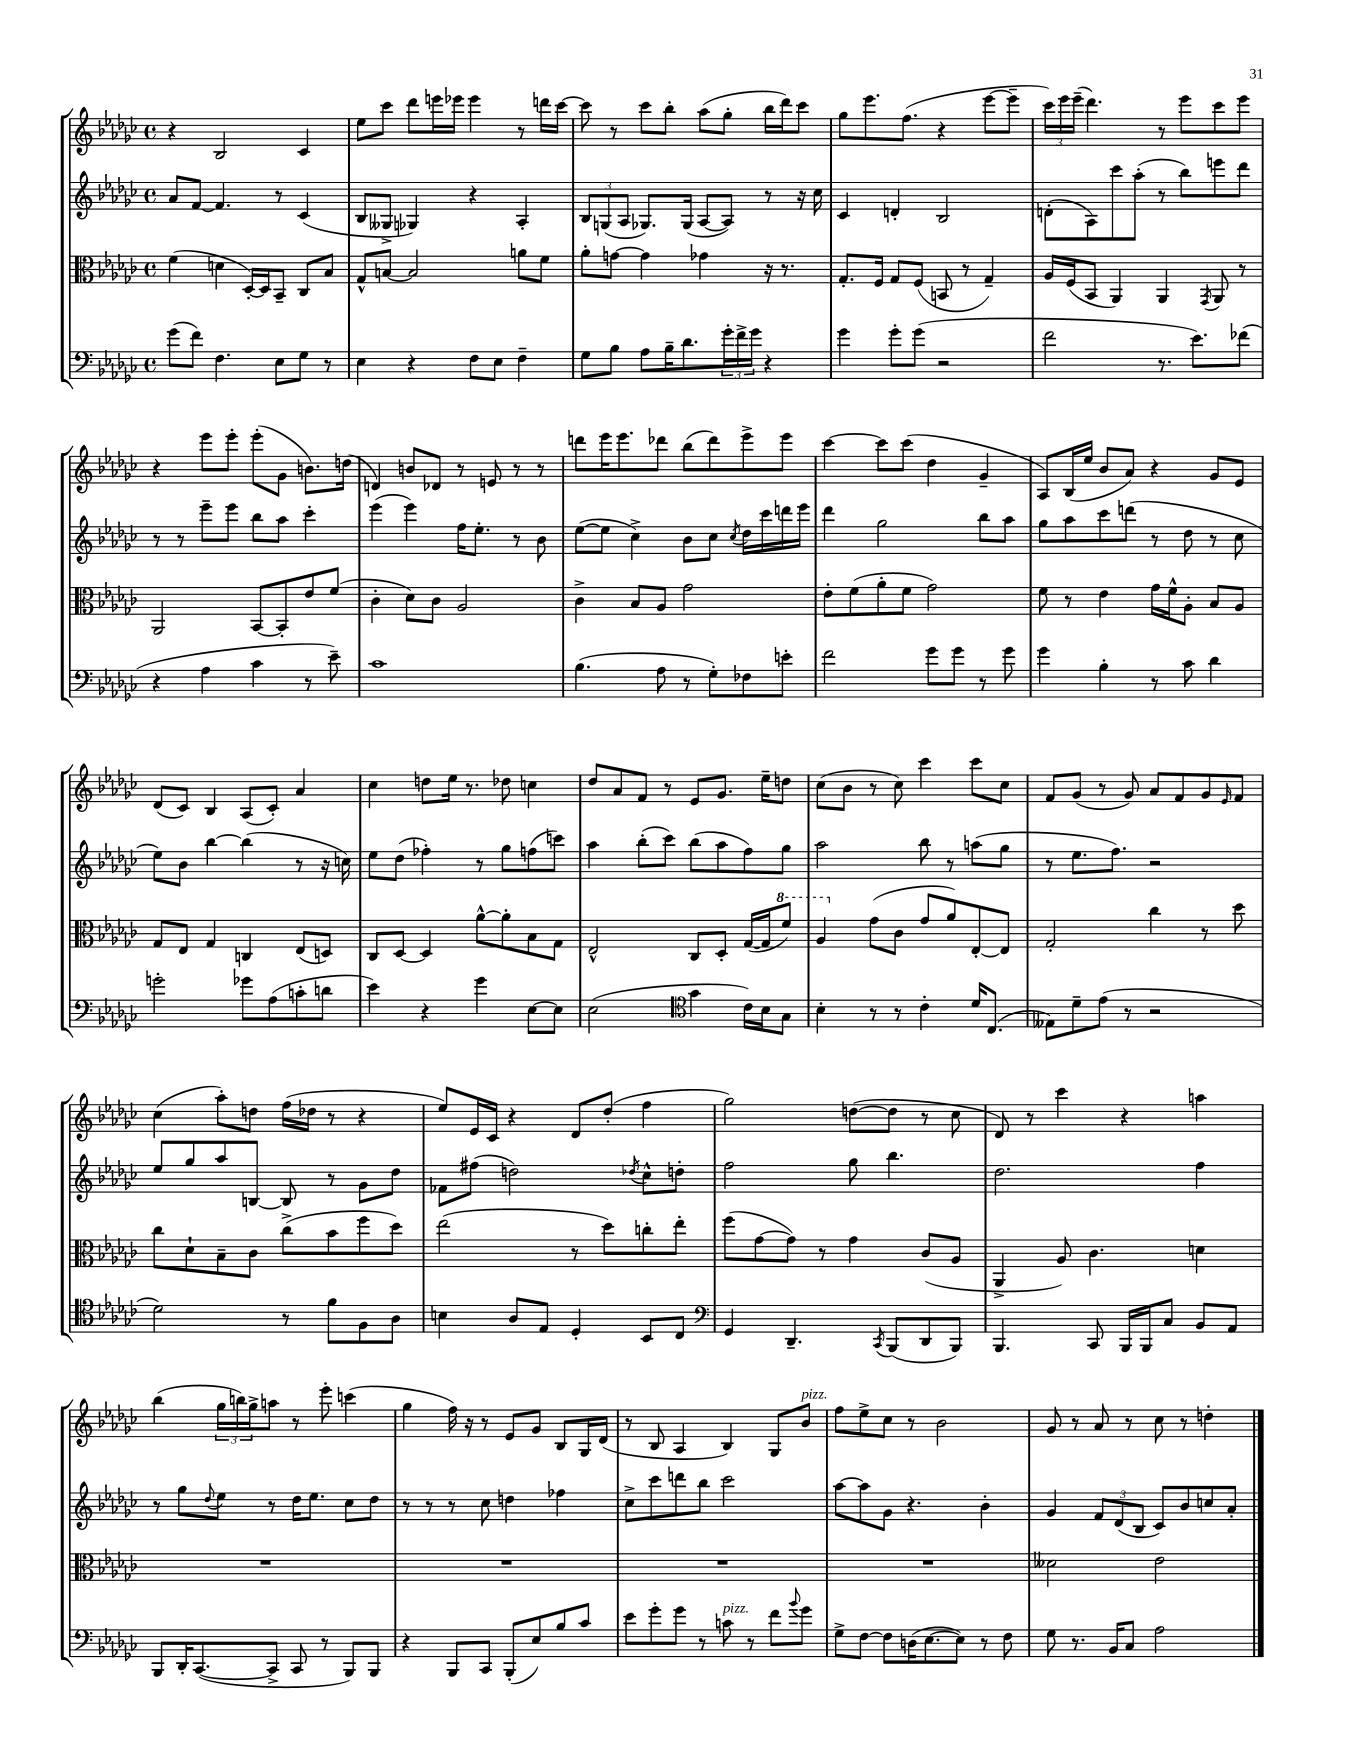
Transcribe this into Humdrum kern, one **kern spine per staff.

**kern	**kern	**kern	**kern
*staff4	*staff3	*staff2	*staff1
*clefF4	*clefC3	*clefG2	*clefG2
*k[b-e-a-d-g-c-]	*k[b-e-a-d-g-c-]	*k[b-e-a-d-g-c-]	*k[b-e-a-d-g-c-]
*M4/4	*M4/4	*M4/4	*M4/4
*met(c)	*met(c)	*met(c)	*met(c)
(8g-	(4f	8a-	4r
8f)	.	[8f	.
4.F	4d	4.f]	2B-
.	[16D-')	.	.
.	16D-]	.	.
8E-	8BB-~	8r	.
8G-	8C-	(4c-	4c-
8r	8B-	.	.
=	=	=	=
4E-	8G-^^	8B-	8ee-
.	[8B	8G--^	8ccc-
4r	2B]	4G-)	8ddd-
.	.	.	16eee
.	.	.	16eee-
8F	.	4r	4eee-
8E-	.	.	.
4F~	8a	4A-'	8r
.	8f	.	16ddd
.	.	.	[16ccc-
=	=	=	=
8G-	8a-'	12B-	8ccc-]
.	.	(12G	.
8B-	[8g	.	8r
.	.	12A-	.
8A-	4g]	8.G-)	8ccc-
16B-~	.	.	8bb-'
8.d-	.	(16G-	.
.	4g-	[8A-	(8aa-
24g-'	.	8A-])	8gg-'
24f^	.	.	.
24g-	.	.	.
4r	16r	8r	16bb-
.	8.r	.	16ddd-)
.	.	16r	8ccc-
.	.	16cc-	.
=	=	=	=
4g-	8.G-'	4c-	8gg-
.	.	.	8.eee-
.	16F	.	.
8g-'	8G-	4d'	.
.	.	.	(8.ff
(8g-	(8F	.	.
2r	8BB	2B-	4r
.	8r	.	.
.	4G-~)	.	[8eee-
.	.	.	8eee-~]
=	=	=	=
2f	16A-	(8d'	24ccc-)
.	.	.	24eee-
.	(16F	.	.
.	.	.	(24eee-~
.	8BB-	8A-)	4.ddd-)
.	4AA-)	8ccc-	.
.	.	(8aa-'	.
8.r	4AA-	8r	8r
.	.	8bb-)	8eee-
8.e-)	.	.	.
.	8qGG-	.	.
.	8AA-	8eee	8ccc-
(8f-	8r	8ddd-	8eee-
=	=	=	=
4r	2AA-	8r	4r
.	.	8r	.
4A-	.	8eee-~	8eee-
.	.	8eee-	8eee-'
4c-	[8BB-	8bb-	(8eee-'
.	8BB-']	8aa-	8g-
8r	8e-	4ccc-'	8.b)
8e-~)	(8f	.	.
.	.	.	(16dd
=	=	=	=
1c-	4c-'	(4eee-	4d)
.	8d-)	4eee-)	8b
.	8c-	.	8d-
.	2A-	16ff	8r
.	.	8.ee-'	.
.	.	.	8e
.	.	8r	8r
.	.	8b-	8r
=	=	=	=
(4.B-	4c-^	([8ee-	8ddd
.	.	8ee-]	16eee-
.	.	.	8.eee-
.	8B-	4cc-^)	.
8A-	8A-	.	8ddd-
8r	2g-	8b-	(8bb-
8G-')	.	8cc-	8ddd-)
.	.	8qcc-	.
8F-	.	16dd-	8eee-^
.	.	16ccc-	.
8e'	.	16ddd	8eee-
.	.	16eee-	.
=	=	=	=
2f	8e-'	4ddd-	[4ccc-
.	(8f	.	.
.	8a-'	2gg-	8ccc-]
.	8f	.	(8ccc-
8g-	2g-)	.	4dd-
8g-	.	.	.
8r	.	8bb-	4g-~
8g-	.	8aa-	.
=	=	=	=
4g-	8f	8gg-	8A-)
.	8r	8aa-	(16B-
.	.	.	16ee-
4B-'	4e-	8ccc-	8b-
.	.	(8ddd	8a-)
8r	16g-	8r	4r
.	16f^^	.	.
8c-	8A-'	8dd-	.
4d-	8B-	8r	8g-
.	8A-	8cc-	8e-
=	=	=	=
2g'	8G-	8ee-)	(8d-
.	8E-	8b-	8c-)
.	4G-	[4bb-	4B-
8g-	4C	(4bb-]	(8A-
(8A-	.	.	8c-')
8c'	(8E-	8r	4a-
8d	8D)	16r	.
.	.	16cc)	.
=	=	=	=
4e-)	8C-	8ee-	4cc-
.	[8D-	(8dd-	.
4r	4D-]	4ff-')	8dd
.	.	.	16ee-
.	.	.	8.r
4g-	[8a-^^	8r	.
.	8a-']	8gg-	8dd-
[8E-	8B-	(8ff	4cc
8E-]	8G-	8ccc)	.
=	=	=	=
(2E-	2E-^^	4aa-	8dd-
.	.	.	8a-
.	.	(8bb-'	8f
.	.	8ccc-)	8r
*clefC4	*	*	*
4g-	8C-	(8bb-	8e-
.	8D-'	8aa-	8.g-
16c-)	([16G-	8ff)	.
16B-	16G-]	.	16ee-~
8G-	8ff)	8gg-	8dd
=	=	=	=
4B-'	4a-	2aa-	(8cc-
.	.	.	8b-
8r	(8g-	.	8r
8r	8c-	.	8cc-)
4c-'	8g-	8bb-	4ccc-
.	8a-)	8r	.
16d-	[8E-'	(8aa	8ccc-
(8.C-	.	.	.
.	8E-]	8gg-	8cc-
=	=	=	=
8E--)	2G-'	8r	8f
8d-~	.	8.ee-	(8g-
(8e-	.	.	8r
.	.	8.ff)	.
8r	.	.	8g-)
2r	4cc-	2r	8a-
.	.	.	8f
.	8r	.	8g-
.	.	.	16qqe-
.	8dd-	.	8f
=	=	=	=
2d-)	8cc-	8ee-	(4cc-
.	8d-`	8gg-	.
.	8B-~	8aa-	8aa-')
.	8c-	[8B	8dd
8r	(8cc-^	8B]	(16ff
.	.	.	16dd-
8f	8b-	8r	8r
8F	8ff	8g-	4r
8A-	8dd-)	8dd-	.
=	=	=	=
4B	(2ee-	8f-	8ee-)
.	.	(8ff#	16e-
.	.	.	16c-
8A-	.	2dd)	4r
8E-	.	.	.
4D-'	8r	.	8d-
.	8dd-)	.	(8dd-'
.	.	8qdd-	.
8BB-	8cc'	8cc-^^	4ff
8C-	8ee-'	8dd'	.
=	=	=	=
*clefF4	*	*	*
4GG-	(8ff	2ff	2gg-)
.	[8g-	.	.
4.DD-~	8g-])	.	.
.	8r	.	.
.	4g-	8gg-	([8dd
8qCC-	.	.	.
(8BBB-	.	4.bb-	8dd]
8DD-	(8c-	.	8r
8BBB-)	8A-	.	8cc-
=	=	=	=
4.BBB-	4AA-^	2.dd-	8d-)
.	.	.	8r
.	8A-)	.	4ccc-
8CC-	4.c-	.	.
16BBB-	.	.	4r
16BBB-	.	.	.
8C-	.	.	.
8BB-	4d	4ff	4aa
8AA-	.	.	.
=	=	=	=
8BBB-	1r	8r	(4bb-
16DD-'	.	8gg-	.
([8.CC-	.	.	.
.	.	8qqdd-	.
.	.	8ee-	24gg-
.	.	.	24bb)
.	.	.	24gg-^
8CC-^]	.	8r	8aa
8CC-	.	16dd-	8r
.	.	8.ee-	.
8r	.	.	8eee-'
8BBB-)	.	8cc-	(4ccc
8BBB-	.	8dd-	.
=	=	=	=
4r	1r	8r	4gg-
.	.	8r	.
8BBB-	.	8r	16ff)
.	.	.	16r
8CC-	.	8cc-	8r
(8BBB-'	.	4dd	8e-
8E-)	.	.	8g-
8B-	.	4ff-	8B-
8c-	.	.	16G-
.	.	.	(16d-
=	=	=	=
8e-	1r	8cc-^	8r
8g-'	.	8ccc-	8B-
8g-	.	8ddd	4A-
8r	.	8bb-	.
8c	.	2ccc-	4B-)
8r	.	.	.
8f	.	.	8G-
8qqb-	.	.	.
8g-	.	.	8b-
=	=	=	=
8G-^	1r	[8aa-	8ff
[8F	.	8aa-]	8ee-^
8F]	.	8g-	8cc-
(16D	.	4.r	8r
[8.E-	.	.	.
.	.	.	2b-
8E-])	.	.	.
8r	.	4b-'	.
8F	.	.	.
=	=	=	=
8G-	2d--	4g-	8g-
8.r	.	.	8r
.	.	12f	8a-
16BB-	.	.	.
.	.	(12d-	.
8C-	.	.	8r
.	.	12B-	.
2A-	2e-	8c-)	8cc-
.	.	8b-	8r
.	.	8cc	4dd'
.	.	8a-'	.
==	==	==	==
*-	*-	*-	*-
